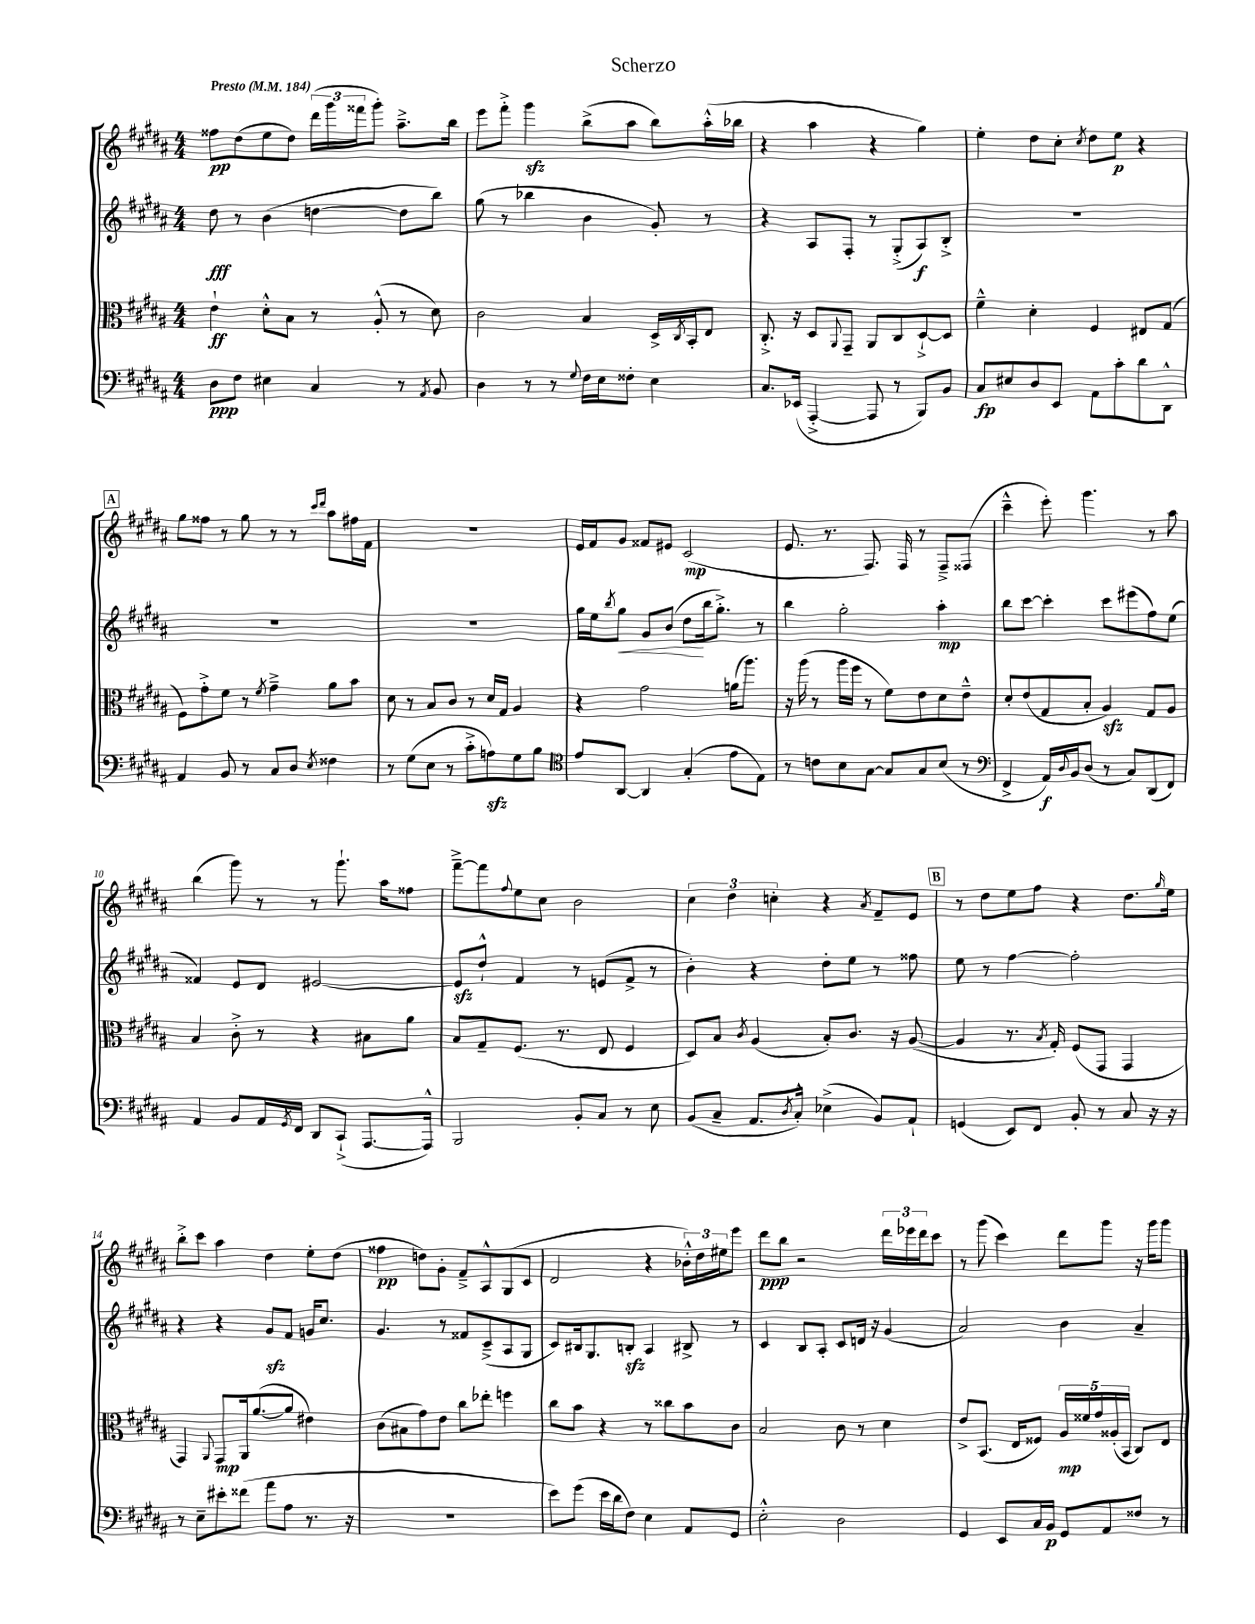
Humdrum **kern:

**kern	**dynam	**kern	**dynam	**kern	**dynam	**kern	**dynam
*part4	*part4	*part3	*part3	*part2	*part2	*part1	*part1
*staff4	*staff4	*staff3	*staff3	*staff2	*staff2	*staff1	*staff1
*clefF4	*	*clefC3	*	*clefG2	*	*clefG2	*
*k[f#c#g#d#a#]	*	*k[f#c#g#d#a#]	*	*k[f#c#g#d#a#]	*	*k[f#c#g#d#a#]	*
*M4/4	*	*M4/4	*	*M4/4	*	*M4/4	*
*MM184	*	*MM184	*	*MM184	*	*MM184	*
=1	=1	=1	=1	=1	=1	=1	=1
!	!	!	!	!	!	!LO:TX:a:B:t=Presto	!
8D#\L	ppp	4e`\	ff	8dd#\	fff	8ff##X\L	pp
8F#\J	.	.	.	8r	.	(8dd#\	.
4E#X\	.	8d#'^^\L	.	(4b\	.	8ee\	.
.	.	8B\J	.	.	.	8dd#\J)	.
4C#/	.	8r	.	[4ddn\	.	(24ddd#\LL	.
.	.	.	.	.	.	24ggg#\	.
.	.	.	.	.	.	24fff##X\J	.
.	.	(8A#'^^/	.	.	.	8ggg#'\J)	.
8r	.	8r	.	8dd\L]	.	8.aa#~^\L	.
8qAA#/	.	.	.	.	.	.	.
8BB/	.	8d#\)	.	8bb\J)	.	.	.
.	.	.	.	.	.	16bb\Jk	.
=2	=2	=2	=2	=2	=2	=2	=2
4D#\	.	2c#\	.	(8gg#\	.	8eee\L	.
.	.	.	.	8r	.	8fff#'^\J	.
8r	.	.	.	4bb-X\	.	4ggg#zz\	.
8r	.	.	.	.	.	.	.
8qqG#/	.	.	.	.	.	.	.
16F#\LL	.	4B/	.	4b\	.	(8bb^\L	.
16E\J	.	.	.	.	.	.	.
8F##X'\J	.	.	.	.	.	8aa#\J	.
4E\	.	16D#^/LL	.	8g#'/)	.	8bb\L)	.
.	.	8qC#/	.	.	.	.	.
.	.	16BB'/J	.	.	.	.	.
.	.	8E/J	.	8r	.	(16aa#'^^\L	.
.	.	.	.	.	.	16bb-X\JJ	.
=3	=3	=3	=3	=3	=3	=3	=3
8.C#/L	.	8.C#'^/	.	4r	.	4r	.
(16EE-X/Jk	.	16r	.	.	.	.	.
[4AAA#'^/	.	8D#/L	.	8A#/L	.	4aa#\	.
.	.	8qqAA#/	.	.	.	.	.
.	.	8GG#~/J	.	8F#'/J	.	.	.
8AAA#/]	.	8AA#/L	.	8r	.	4r	.
8r	.	8C#/	.	(8G#'^/L	.	.	.
8BBB/L)	.	[8D#`^/	.	8A#/)	f	4gg#\)	.
8BB/J	.	8D#/J]	.	8B'^/J	.	.	.
=4	=4	=4	=4	=4	=4	=4	=4
8C#/L	fp	4f#~^^\	.	1r	.	4ee'\	.
8E#X/	.	.	.	.	.	.	.
8D#/	.	4d#'\	.	.	.	8dd#\L	.
8EE/J	.	.	.	.	.	8cc#'\J	.
.	.	.	.	.	.	8qcc#/	.
8AA#\L	.	4F#/	.	.	.	8dd#\L	.
8c#'\	.	.	.	.	.	8ee\J	p
8d#\	.	8E#X/L	.	.	.	4r	.
8DD#^^\J	.	(8G#/J	.	.	.	.	.
!!LO:LB:g=z
!!LO:REH:place=s1:t=A
=5	=5	=5	=5	=5	=5	=5	=5
4AA#/	.	8F#\L)	.	1r	.	8gg#\L	.
.	.	8g#'^\	.	.	.	8ff##X\J	.
8BB/	.	8f#\J	.	.	.	8r	.
8r	.	8r	.	.	.	8gg#\	.
.	.	8qf#/	.	.	.	.	.
8C#/L	.	4g#~^\	.	.	.	8r	.
8D#/J	.	.	.	.	.	8r	.
.	.	.	.	.	.	16qqccc#/LL	.
8qE/	.	.	.	.	.	16qqddd#/JJ	.
4F##X\	.	8a#\L	.	.	.	8aa#\L	.
.	.	8b\J	.	.	.	16ff#X\L	.
.	.	.	.	.	.	16f#\JJ	.
=6	=6	=6	=6	=6	=6	=6	=6
8r	.	8d#\	.	1r	.	1r	.
(8G#\L	.	8r	.	.	.	.	.
8E\J	.	8B/L	.	.	.	.	.
8r	.	8c#/J	.	.	.	.	.
8c#'^\L	.	8r	.	.	.	.	.
8Anzz\)	.	16d#/LL	.	.	.	.	.
.	.	16G#/JJ	.	.	.	.	.
8G#\	.	4A#/	.	.	.	.	.
8B\J	.	.	.	.	.	.	.
=7	=7	=7	=7	=7	=7	=7	=7
*clefC4	*	*	*	*	*	*	*
8e/L	.	4r	.	16gg#\LL	.	16e/LL	.
.	.	.	.	16ee\J	.	16f#/J	.
.	.	.	.	8qbb/	.	.	.
!	!	!	!	!	!LO:HP:b	!	!
[8AA#/J	.	.	.	8gg#\J	<	8g#/J	.
4AA#/]	.	2g#\	.	8g#/L	.	8f##X/L	.
.	.	.	.	(8b/J	.	8e#X/J	.
(4G#'/	.	.	.	8dd#\L	.	(2c#/	mp
.	.	.	.	16bb\k	[	.	.
.	.	.	.	8.gg#'^\J)	.	.	.
8e\L	.	(16an\KL	.	.	.	.	.
.	.	8.aa#\J)	.	.	.	.	.
8E\J)	.	.	.	8r	.	.	.
=8	=8	=8	=8	=8	=8	=8	=8
8r	.	16r	.	4bb\	.	8.e/	.
.	.	(16aa#\	.	.	.	.	.
8cn\L	.	8r	.	.	.	.	.
.	.	.	.	.	.	8.r	.
8B\	.	16aa#\LL	.	2gg#'\	.	.	.
.	.	16ff#\JJ	.	.	.	.	.
[8G#\J	.	8r	.	.	.	8.F#/)	.
8G#/L]	.	8f#\L)	.	.	.	.	.
.	.	.	.	.	.	16F#/	.
8G#/	.	8e\	.	.	.	8r	.
(8B/J	.	8d#\	.	4aa#'\	mp	8F#~^/L	.
8r	.	8e~^^\J	.	.	.	(8F##X/J	.
=9	=9	=9	=9	=9	=9	=9	=9
*clefF4	*	*	*	*	*	*	*
4FF#^/	.	8d#'/L	.	8bb\L	.	4ccc#~^^\	.
.	.	(8e/	.	[8ccc#\J	.	.	.
16AA#/LL)	f	8G#/	.	4ccc#'\]	.	8eee'\)	.
8qqD#/	.	.	.	.	.	.	.
16BB/J	.	.	.	.	.	.	.
(8D#/J	.	8B'/J	.	.	.	4.ggg#\	.
8r	.	4A#zz/)	.	8ccc#\L	.	.	.
8C#/L)	.	.	.	(8eee#X\	.	.	.
(8DD#/	.	8G#/L	.	8ff#\)	.	8r	.
8FF#/J)	.	8A#/J	.	(8ee\J	.	8aa#\	.
!!LO:LB:g=z
=10	=10	=10	=10	=10	=10	=10	=10
4AA#/	.	4B/	.	4f##X/)	.	(4bb\	.
8BB/L	.	8c#'^\	.	8e/L	.	8ggg#\)	.
16AA#/L	.	8r	.	8d#/J	.	8r	.
8qGG#/	.	.	.	.	.	.	.
16FF#/JJ	.	.	.	.	.	.	.
8DD#/L	.	4r	.	[2e#X/	.	8r	.
(8CC#`^/J	.	.	.	.	.	8.ggg#`\	.
[8.AAA#/L	.	8B#X\L	.	.	.	.	.
.	.	.	.	.	.	16aa#\KL	.
.	.	8a#\J	.	.	.	8ff##X\J	.
16AAA#^^/Jk])	.	.	.	.	.	.	.
=11	=11	=11	=11	=11	=11	=11	=11
2BBB/	.	8B/L	.	8e#zz/L]	.	[8fff#~^\L	.
.	.	8G#~/	.	8dd#`^^/J	.	8fff#\]	.
.	.	.	.	.	.	8qqff#/	.
.	.	(8.F#/J	.	4f#/	.	8ee\	.
.	.	.	.	.	.	8cc#\J	.
.	.	8.r	.	.	.	.	.
8BB'/L	.	.	.	8r	.	2b\	.
8C#/J	.	8E/	.	(8en/L	.	.	.
8r	.	4F#/	.	8f#^/J	.	.	.
8E\	.	.	.	8r	.	.	.
=12	=12	=12	=12	=12	=12	=12	=12
(8BB/L	.	8D#/L)	.	4b'\)	.	6cc#\	.
8C#~/J	.	8B/J	.	.	.	.	.
.	.	.	.	.	.	6dd#\	.
.	.	8qc#/	.	.	.	.	.
8.AA#/L	.	(4A#/	.	4r	.	.	.
.	.	.	.	.	.	6ccn'\	.
8qD#/	.	.	.	.	.	.	.
16C#'^^/Jk)	.	.	.	.	.	.	.
(4E-X^\	.	8B'/L)	.	8dd#'\L	.	4r	.
.	.	8.c#/J	.	8ee\J	.	.	.
.	.	.	.	.	.	8qa#/	.
8BB/L)	.	.	.	8r	.	8f#~/L	.
.	.	16r	.	.	.	.	.
8AA#`/J	.	([8A#/	.	8ff##X\	.	8e/J	.
!!LO:REH:place=s1:t=B
=13	=13	=13	=13	=13	=13	=13	=13
(4GGn/	.	4A#/]	.	8ee\	.	8r	.
.	.	.	.	8r	.	8dd#\L	.
8EE/L)	.	8.r	.	[4ff#\	.	8ee\	.
8FF#/J	.	.	.	.	.	8ff#\J	.
.	.	8qB/	.	.	.	.	.
.	.	16G#'/)	.	.	.	.	.
8BB'/	.	(8F#/L	.	2ff#'\]	.	4r	.
8r	.	8GG#/J	.	.	.	.	.
8C#/	.	4GG#/	.	.	.	8.dd#\L	.
16r	.	.	.	.	.	.	.
.	.	.	.	.	.	16qqgg#/	.
16r	.	.	.	.	.	16ee\Jk	.
!!LO:LB:g=z
=14	=14	=14	=14	=14	=14	=14	=14
8r	.	4GG#/)	.	4r	.	8bb'^\L	.
8E~\L	.	.	.	.	.	8ccc#\J	.
.	.	8qqAA#/	.	.	.	.	.
8e#X'\	.	8GG#/L	mp	4r	.	4aa#\	.
(8f##X\J	.	16AA#/k	.	.	.	.	.
.	.	([8.a#/	.	.	.	.	.
8a#\L	.	.	.	8g#zz/L	.	4dd#\	.
8A#\J	.	8a#/J]	.	8f#/J	.	.	.
8.r	.	4e#X\)	.	16gn/KL	.	8ee'\L	.
.	.	.	.	8.cc#/J	.	.	.
.	.	.	.	.	.	(8dd#\J	.
16r	.	.	.	.	.	.	.
=15	=15	=15	=15	=15	=15	=15	=15
1r	.	(8c#\L	.	4.g#/	.	4ff##X\	pp
.	.	8B#X\	.	.	.	.	.
.	.	8g#\)	.	.	.	8ddn\L)	.
.	.	8e\J	.	8r	.	8g#'\J	.
.	.	8cc#\L	.	8f##X/L	.	8f#~^/L	.
.	.	8ee-X'\J	.	(8c#~^/	.	8A#^^/	.
.	.	4ffn\	.	8A#/	.	(8G#/	.
.	.	.	.	8G#/J	.	8c#/J	.
=16	=16	=16	=16	=16	=16	=16	=16
8e\L)	.	8cc#\L	.	8c#/L)	.	2d#/	.
(8g#\J	.	8b\J	.	16B#X/k	.	.	.
.	.	.	.	8.G#/	.	.	.
16e\LL	.	4r	.	.	.	.	.
16d#\J	.	.	.	.	.	.	.
8F#\J)	.	.	.	8Bnzz'/J	.	.	.
4E\	.	8r	.	4A#/	.	4r	.
.	.	8cc##X\L	.	.	.	.	.
8AA#/L	.	8b\	.	8B#X^/	.	24b-X'^^\LL)	.
.	.	.	.	.	.	24dd#\	.
.	.	.	.	.	.	24ee#X\J	.
8GG#/J	.	8c#\J	.	8r	.	8eee\J	.
=17	=17	=17	=17	=17	=17	=17	=17
2E'^^\	.	2B/	.	4c#/	.	8ddd#\L	ppp
.	.	.	.	.	.	8bb\J	.
.	.	.	.	8B/L	.	2r	.
.	.	.	.	8A#'/J	.	.	.
2D#\	.	8c#\	.	8c#/L	.	.	.
.	.	8r	.	16dn/Jk	.	.	.
.	.	.	.	16r	.	.	.
.	.	4d#\	.	(4g#/	.	24ddd#\LL	.
.	.	.	.	.	.	24eee-X\	.
.	.	.	.	.	.	24ddd#\J	.
.	.	.	.	.	.	8ccc#\J	.
=18	=18	=18	=18	=18	=18	=18	=18
4GG#/	.	8e^/L	.	2a#/)	.	8r	.
.	.	(8.BB/J	.	.	.	(8ggg#\	.
8EE/L	.	.	.	.	.	4ccc#\)	.
.	.	16E/KL	.	.	.	.	.
16C#/L	.	8F##X/J)	.	.	.	.	.
16BB/JJ	p	.	.	.	.	.	.
8GG#/L	.	20A#/LL	mp	4b\	.	8ddd#\L	.
.	.	20f##X/	.	.	.	.	.
.	.	20g#/	.	.	.	.	.
8AA#/	.	.	.	.	.	8ggg#\J	.
.	.	(20A##X'/	.	.	.	.	.
.	.	20BB/JJ	.	.	.	.	.
8F##X/J	.	8C#/L)	.	4a#~/	.	16r	.
.	.	.	.	.	.	16ggg#\KL	.
8r	.	8E/J	.	.	.	8ggg#\J	.
==	==	==	==	==	==	==	==
*-	*-	*-	*-	*-	*-	*-	*-
